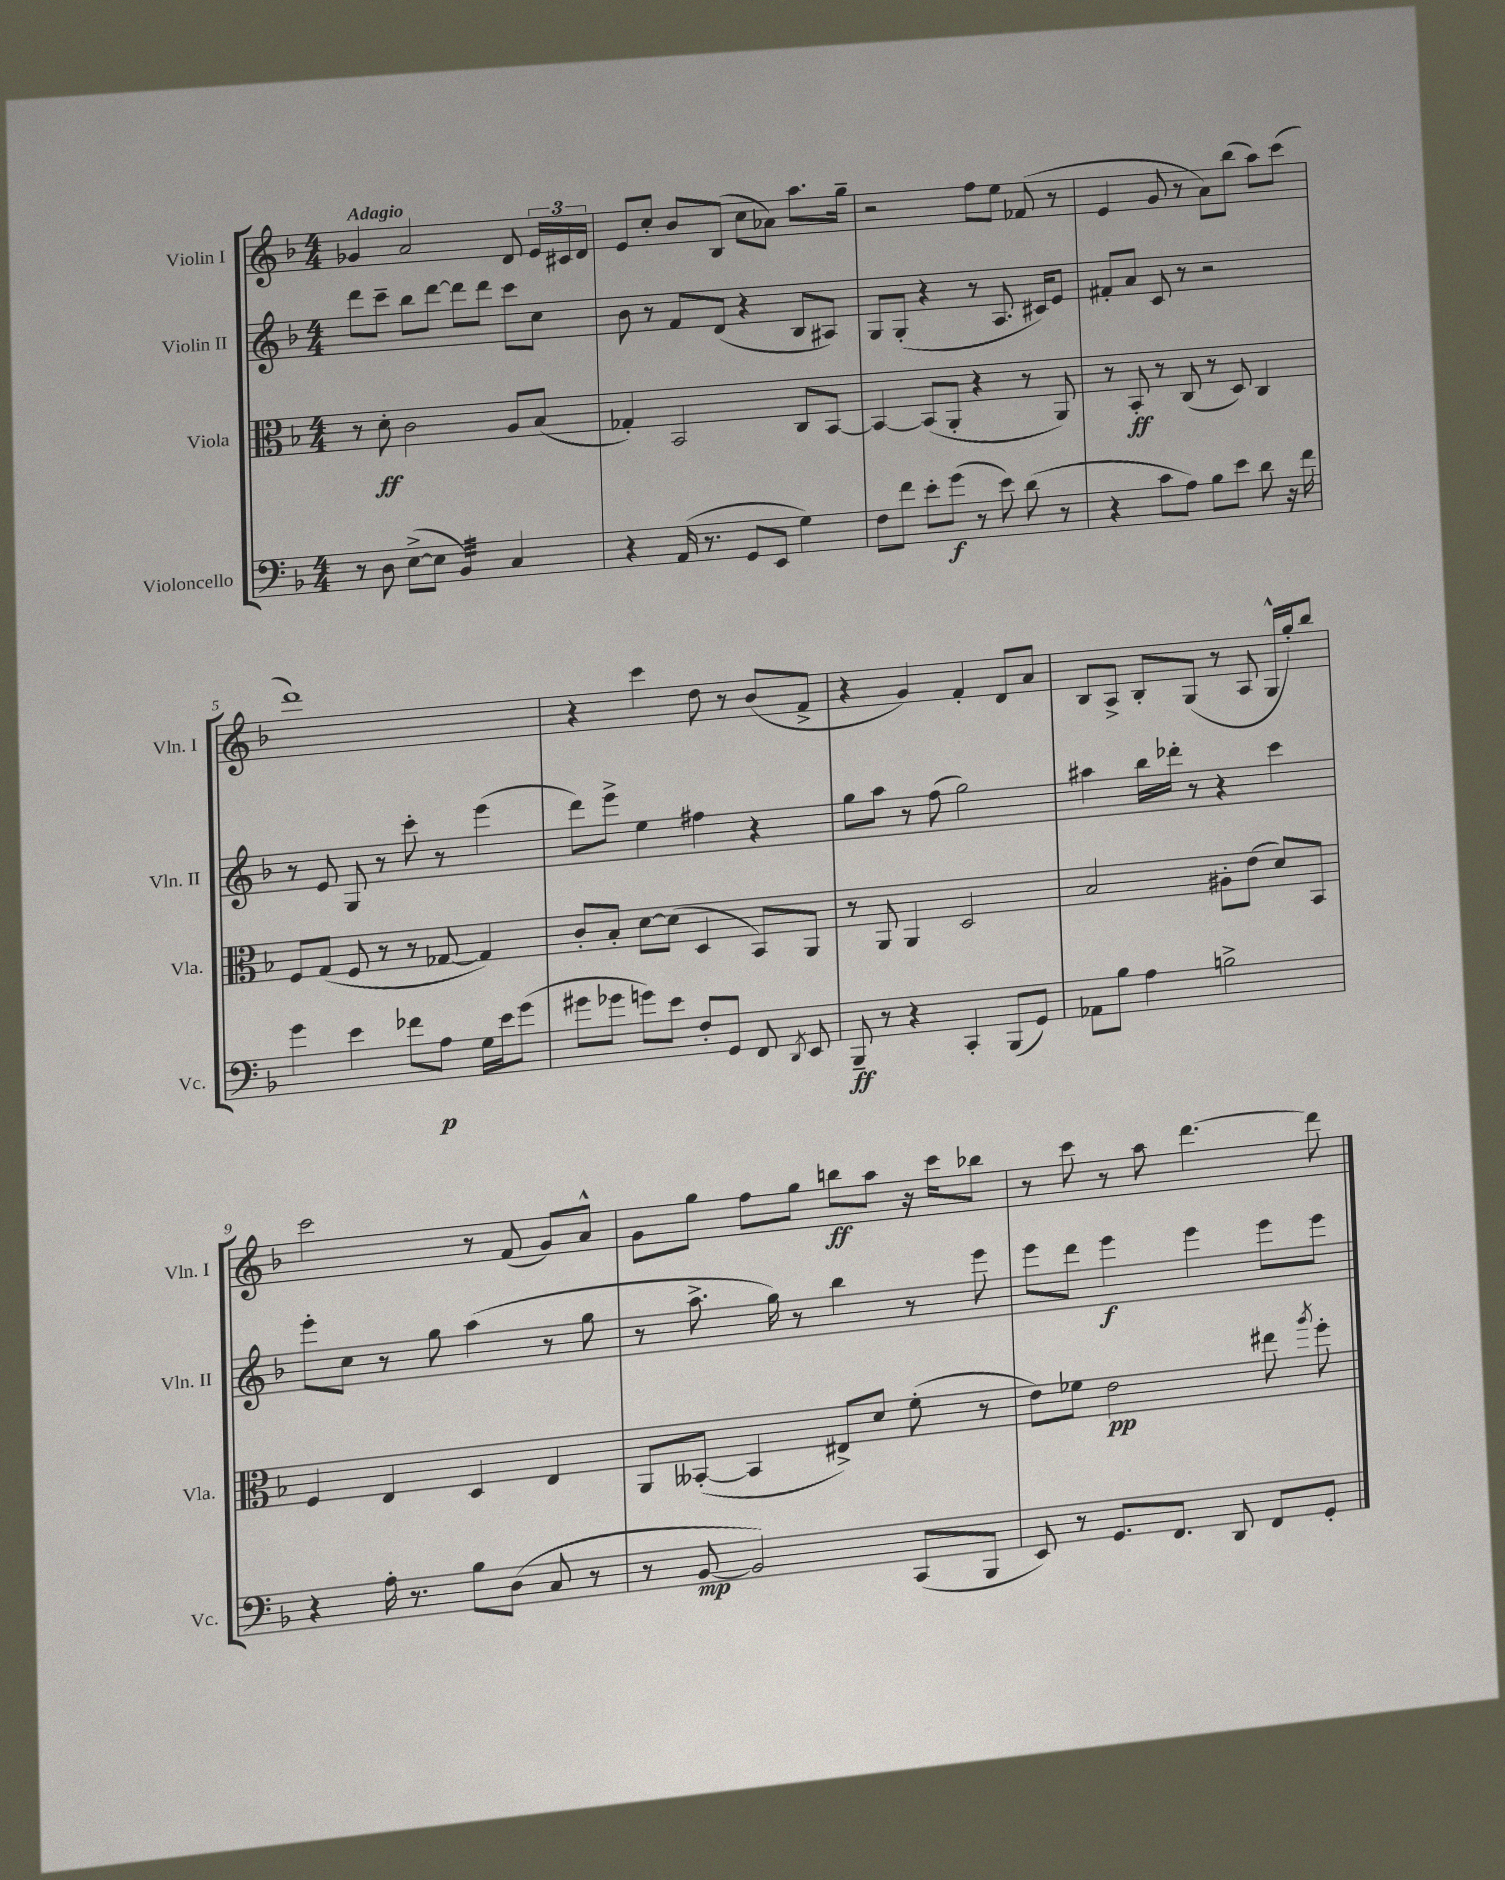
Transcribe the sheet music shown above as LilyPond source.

<<
\new StaffGroup <<
\new Staff = "s0" \with { instrumentName = "Violin I" shortInstrumentName = "Vln. I" } {
    \clef treble \key f \major \numericTimeSignature \time 4/4 \tempo "Adagio"
    \autoBeamOff ges'4 a'2 d'8 \tuplet 3/2 { e'16[ cis'16 d'16] } |
    e'8[ c''8]-. bes'8[ bes8]( c''8[ aes'8]) a''8.[ g''16]-- |
    r2 f''8[ e''8] fes'8( r8 |
    e'4 g'8 r8 a'8[) bes''8]( a''8[) c'''8]( |
    d'''1) |
    r4 c'''4 d''8 r8 bes'8[( f'8]-> |
    r4 g'4) f'4-. d'8[ a'8] |
    bes8[ a8]-> bes8[-. g8]( r8 a8 g16[-^ g''16-.) bes''8] |
    c'''2 r8 f'8( g'8[) a'8]-^ |
    g'8[ g''8] f''8[ g''8] b''8[\ff a''8] r16 c'''16[ bes''8] |
    r8 c'''8 r8 a''8 d'''4.~ d'''8 \bar "|." |
}
\new Staff = "s1" \with { instrumentName = "Violin II" shortInstrumentName = "Vln. II" } {
    \clef treble \key f \major \numericTimeSignature \time 4/4
    \autoBeamOff d'''8[ c'''8]-- bes''8[ d'''8]~ d'''8[ d'''8] c'''8[ c''8] |
    bes'8 r8 f'8[ d'8]( r4 bes8[ ais8]) |
    g8[ g8]-.( r4 r8 a8. cis'16[) e'8] |
    fis'8[-. a'8] c'8 r8 r2 |
    r8 e'8 g8 r8 c'''8-. r8 e'''4( |
    d'''8[) e'''8]-> e''4 fis''4 r4 |
    g''8[ a''8] r8 f''8( g''2) |
    ais''4 bes''16[ des'''16]-. r8 r4 c'''4 |
    e'''8[-. c''8] r8 g''8 a''4( r8 g''8 |
    r8 a''8.-> g''16) r8 bes''4 r8 e'''8 |
    e'''8[ d'''8] e'''4\f e'''4 e'''8[ e'''8] \bar "|." |
}
\new Staff = "s2" \with { instrumentName = "Viola" shortInstrumentName = "Vla." } {
    \clef alto \key f \major \numericTimeSignature \time 4/4
    \autoBeamOff r8 d'8-.\ff c'2 a8[ bes8]( |
    ges4-.) bes,2 c8[ bes,8]~ |
    bes,4~ bes,8[( a,8]-. r4 r8 a,8) |
    r8 bes,8-.\ff r8 c8( r8 d8) c4 |
    f8[ g8]( f8 r8 r8 ges8~ ges4) |
    c'8[-. bes8]-. d'8[~ d'8]( d4 bes,8[) a,8] |
    r8 a,8 a,4 d2 |
    bes2 ais8[-. e'8]( d'8[) bes,8] |
    f4 e4 d4 e4 |
    a,8[ beses,8]~-.( beses,4 eis8[->) d'8] f'8-.( r8 |
    e'8[) fes'8] e'2\pp eis''8 \acciaccatura { a''8 } f''8-. \bar "|." |
}
\new Staff = "s3" \with { instrumentName = "Violoncello" shortInstrumentName = "Vc." } {
    \clef bass \key f \major \numericTimeSignature \time 4/4
    \autoBeamOff r8 d8 e8[~->( e8] bes,4:32) c4 |
    r4 a,16( r8. g,8[ e,8] g4) |
    f8[ f'8] e'8[-. g'8]\f( r8 e'8) d'8( r8 |
    r4 c'8[ a8]) bes8[ e'8] d'8 r16 f'16 |
    g'4 e'4 fes'8[ a8]\p g16[ e'16 g'8]( |
    gis'8[ ges'8] g'8[) e'8] f8[-. g,8] f,8 \acciaccatura { d,8 } e,8 |
    bes,,8--\ff r8 r4 c,4-. bes,,8[( g,8]) |
    aes,8[ bes8] a4 b2-> |
    r4 a16-. r8. bes8[ d8]( c8 r8 |
    r8 bes,8~\mp bes,2) c,8[( bes,,8] |
    e,8) r8 g,8.[ f,8.] d,8 f,8[ g,8]-. \bar "|." |
}
>>
>>
